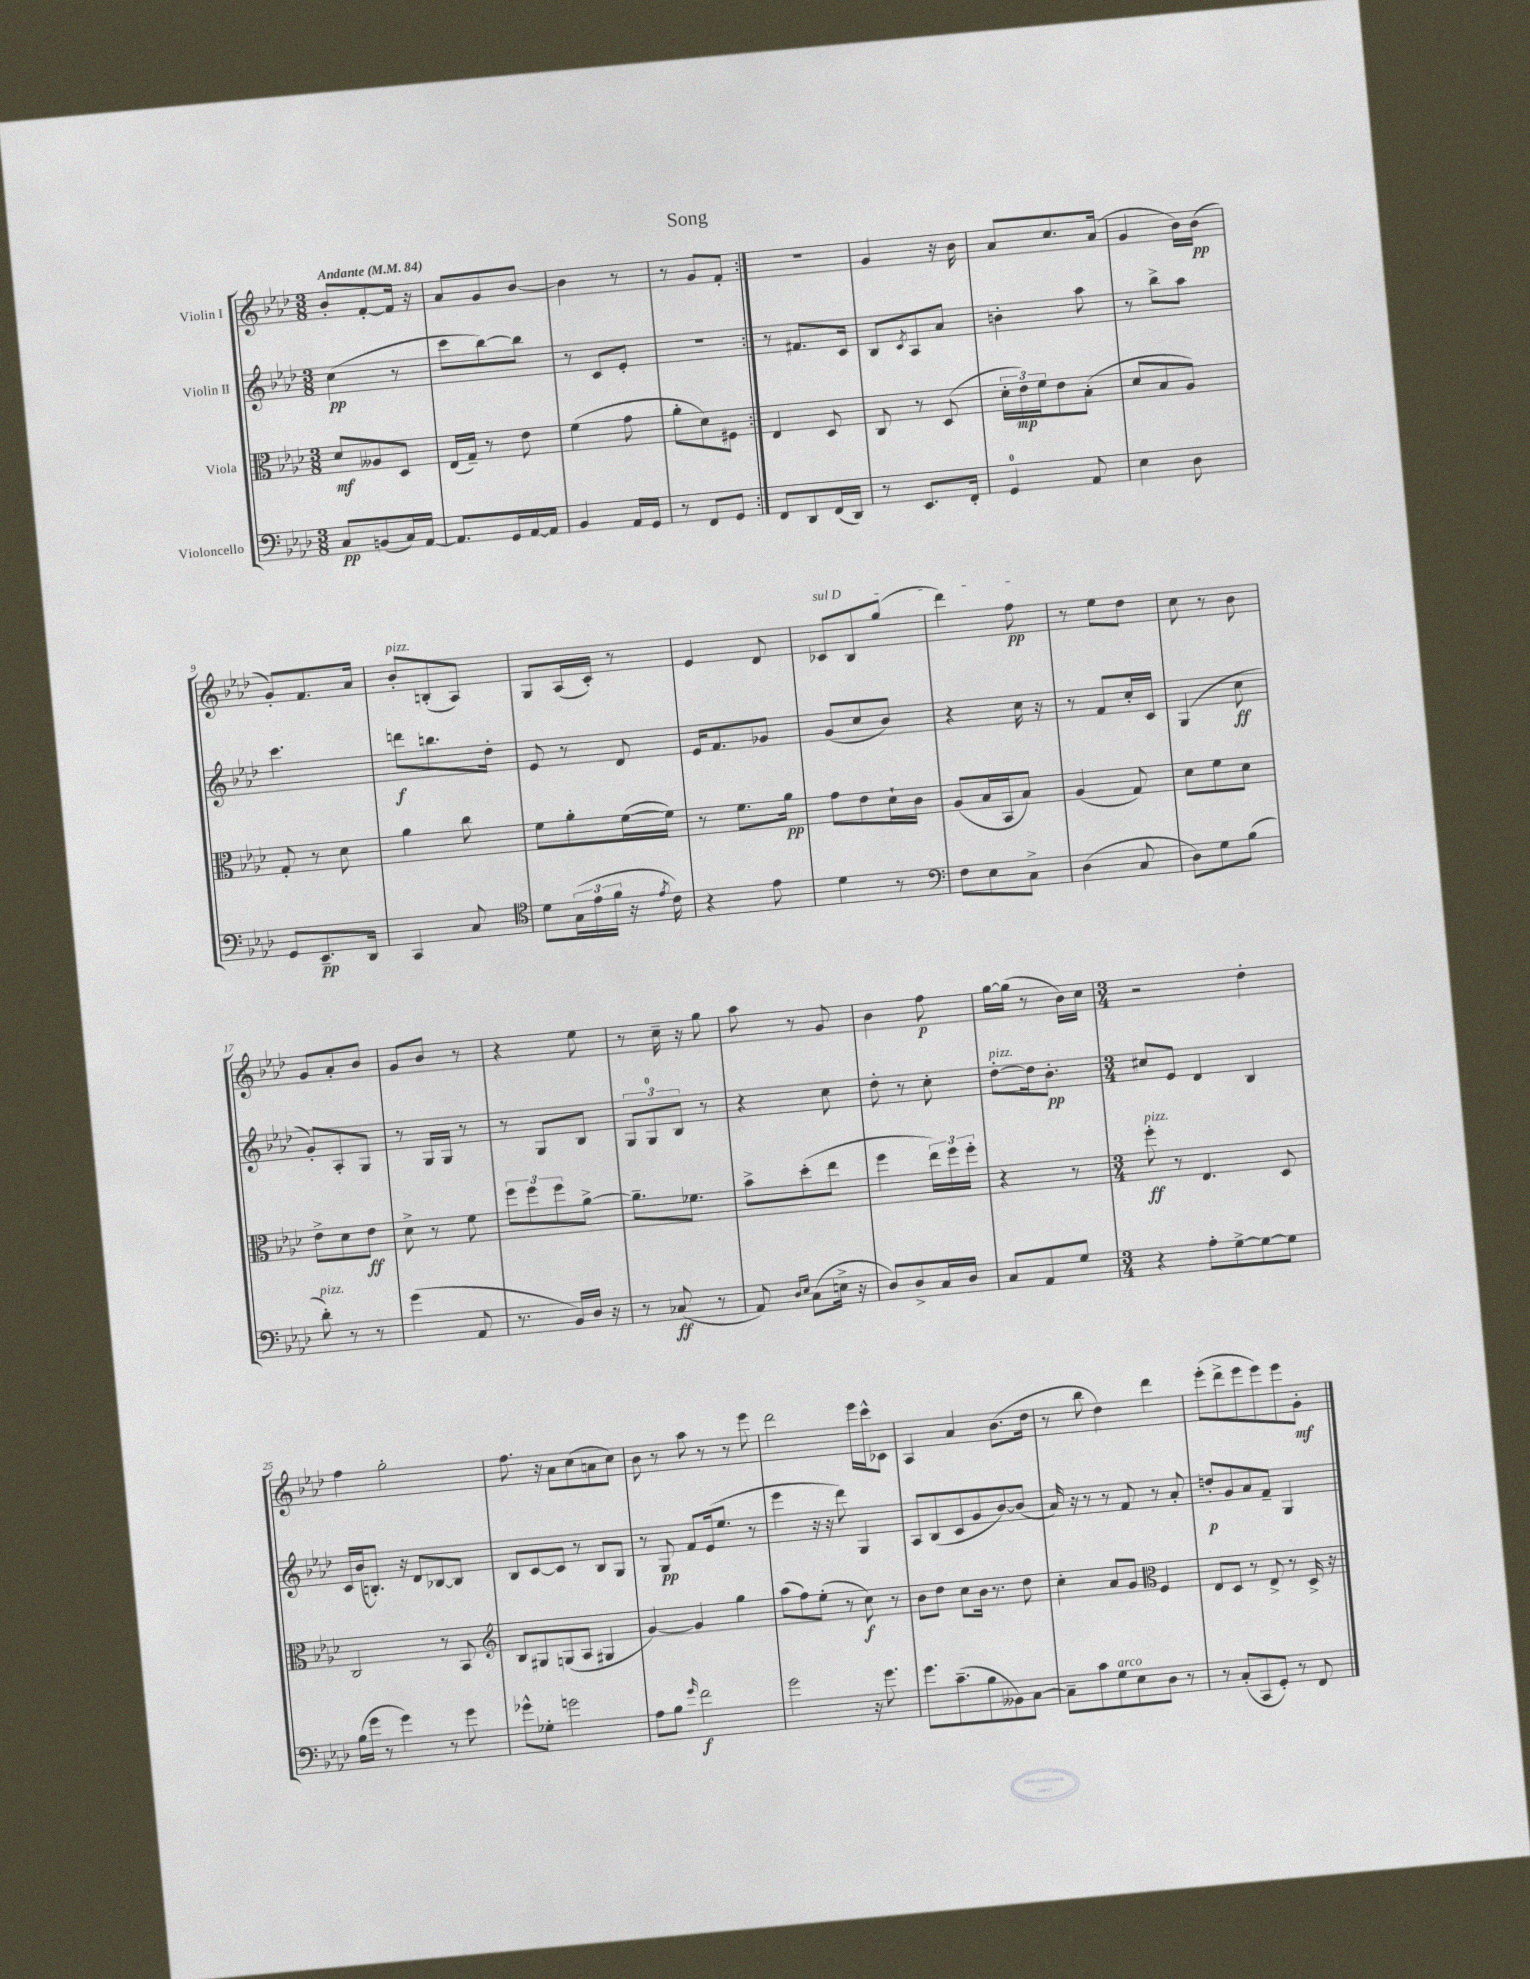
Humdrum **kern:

**kern	**dynam	**kern	**dynam	**kern	**dynam	**kern	**dynam
*part4	*part4	*part3	*part3	*part2	*part2	*part1	*part1
*staff4	*staff4	*staff3	*staff3	*staff2	*staff2	*staff1	*staff1
*I"Violoncello	*	*I"Viola	*	*I"Violin II	*	*I"Violin I	*
*clefF4	*	*clefC3	*	*clefG2	*	*clefG2	*
*k[b-e-a-d-]	*	*k[b-e-a-d-]	*	*k[b-e-a-d-]	*	*k[b-e-a-d-]	*
*M3/8	*	*M3/8	*	*M3/8	*	*M3/8	*
*MM84	*	*MM84	*	*MM84	*	*MM84	*
=1	=1	=1	=1	=1	=1	=1	=1
!	!	!	!	!	!	!LO:TX:a:B:t=Andante	!
8C/L	pp	8d-/L	mf	(4cc\	pp	8b-'/L	.
(8BBn/	.	8A--X/	.	.	.	[8f'/	.
16C/L)	.	8D-/J	.	8r	.	16f/Jk]	.
[16AA-/JJ	.	.	.	.	.	16r	.
=2	=2	=2	=2	=2	=2	=2	=2
8.AA-/L]	.	(16E-/LL	.	8ccc\L	.	8a-/L	.
.	.	16G~/JJ)	.	.	.	.	.
.	.	8r	.	[8bb-\)	.	8g/	.
16GG/L	.	.	.	.	.	.	.
[16AA-/	.	8e-\	.	8bb-\J]	.	[8b-/J	.
16AA-/JJ]	.	.	.	.	.	.	.
=3	=3	=3	=3	=3	=3	=3	=3
4BB-/	.	(4f\	.	8r	.	4b-\]	.
.	.	.	.	8c/L	.	.	.
16AA-/LL	.	8g\	.	8e-'/J	.	8r	.
16GG/JJ	.	.	.	.	.	.	.
=4	=4	=4	=4	=4	=4	=4	=4
8r	.	8a-'\L	.	4.r	.	8r	.
8FF/L	.	8d-\)	.	.	.	8g/L	.
8GG/J	.	8F#X\J	.	.	.	8f'/J	.
=5:|!	=5:|!	=5:|!	=5:|!	=5:|!	=5:|!	=5:|!	=5:|!
8FF/L	.	4E-/	.	8r	.	4.r	.
8DD-/	.	.	.	8.f#X/L	.	.	.
(16FF/L	.	8D-/	.	.	.	.	.
16DD-/JJ)	.	.	.	16c/Jk	.	.	.
=6	=6	=6	=6	=6	=6	=6	=6
8r	.	8C/	.	8B-/L	.	4g/	.
.	.	.	.	8qc/	.	.	.
8.EE-/L	.	8r	.	8A-/	.	.	.
.	.	(8D-/	.	8a-/J	.	16r	.
16FF'/Jk	.	.	.	.	.	16b-\	.
=7	=7	=7	=7	=7	=7	=7	=7
4GG/	.	24d-'\LL	.	4bn'\	.	8a-/L	.
.	.	24e-\)	mp	.	.	.	.
.	.	24f\J	.	.	.	.	.
.	.	8e-\	.	.	.	8.cc/	.
8AA-/	.	(8B-'\J	.	8aa-\	.	.	.
.	.	.	.	.	.	(16a-/Jk	.
=8	=8	=8	=8	=8	=8	=8	=8
4E-\	.	8d-/L	.	8r	.	4g/	.
.	.	8B-/	.	8bb-^\L	.	.	.
8D-\	.	8A-/J)	.	8aa-\J	.	16b-\LL)	.
.	.	.	.	.	.	(16b-\JJ	pp
!!LO:LB:g=z
=9	=9	=9	=9	=9	=9	=9	=9
8GG/L	.	8G'/	.	4.ccc\	.	8g'/L)	.
8.EE-~/	pp	8r	.	.	.	8.f/	.
.	.	8d-\	.	.	.	.	.
16DD-/Jk	.	.	.	.	.	16a-/Jk	.
=10	=10	=10	=10	=10	=10	=10	=10
!	!	!	!	!	!	!LO:TX:a:i:t=pizz.	!
4CC/	.	4a-\	.	8dddn\L	f	8b-'/L	.
.	.	.	.	8.bbn\	.	(8Bn'/	.
8C/	.	8cc\	.	.	.	8A-/J)	.
.	.	.	.	16dd-'\Jk	.	.	.
=11	=11	=11	=11	=11	=11	=11	=11
*clefC4	*	*	*	*	*	*	*
8d-\L	.	8f\L	.	8e-/	.	8G/L	.
(24G\L	.	8a-'\	.	8r	.	(16A-/L	.
24e-\	.	.	.	.	.	.	.
.	.	.	.	.	.	16c'/JJ)	.
24f\JJ	.	.	.	.	.	.	.
16r	.	([16f\L	.	8d-/	.	8r	.
8qe-/	.	.	.	.	.	.	.
16c\)	.	16f\JJ])	.	.	.	.	.
=12	=12	=12	=12	=12	=12	=12	=12
4r	.	8r	.	16e-/KL	.	4e-/	.
.	.	.	.	8.f/	.	.	.
.	.	8.f\L	.	.	.	.	.
8e-\	.	.	.	8g-X/J	.	8d-/	.
.	.	16a-\Jk	pp	.	.	.	.
=13	=13	=13	=13	=13	=13	=13	=13
!	!	!	!	!	!	!LO:TX:a:i:t=sul D	!
4d-\	.	8g\L	.	(8g/L	.	8c-X/L	.
.	.	8e-\	.	8cc/	.	8B-/	.
8r	.	16d-`\L	.	8b-/J)	.	(8gg/J	.
.	.	16c\JJ	.	.	.	.	.
=14	=14	=14	=14	=14	=14	=14	=14
*clefF4	*	*	*	*	*	*	*
8F\L	.	(8A-/L	.	4r	.	4ddd-\)	.
8E-\	.	16B-/L	.	.	.	.	.
.	.	16BB-/J	.	.	.	.	.
8C^\J	.	8B-/J)	.	16cc\	.	8ff\	pp
.	.	.	.	16r	.	.	.
=15	=15	=15	=15	=15	=15	=15	=15
(4D-\	.	(4A-/	.	8r	.	8r	.
.	.	.	.	8f/L	.	8ee-\L	.
8C/	.	8G/)	.	16cc'/L	.	8dd-\J	.
.	.	.	.	16c/JJ	.	.	.
=16	=16	=16	=16	=16	=16	=16	=16
8D-\L)	.	8d-\L	.	(4G/	.	8cc\	.
8G\	.	8f\	.	.	.	8r	.
(8B-\J	.	8d-\J	.	8cc\	ff	8b-\	.
!!LO:LB:g=z
=17	=17	=17	=17	=17	=17	=17	=17
!LO:TX:a:i:t=pizz.	!	!	!	!	!	!	!
8d-'\)	.	8e-^\L	.	8g'/L)	.	8g/L	.
8r	.	8d-\	.	8A-'/	.	8a-'/	.
8r	.	8e-\J	ff	8G/J	.	8b-/J	.
=18	=18	=18	=18	=18	=18	=18	=18
(4g\	.	8d-^\	.	8r	.	8g/L	.
.	.	8r	.	16G/LL	.	8b-/J	.
.	.	.	.	16G/JJ	.	.	.
8AA-/	.	8f\	.	8r	.	8r	.
=19	=19	=19	=19	=19	=19	=19	=19
8.r	.	12ff\L	.	8r	.	4r	.
.	.	12ff\	.	.	.	.	.
.	.	.	.	8G/L	.	.	.
.	.	12ff\	.	.	.	.	.
16BB-/LL)	.	.	.	.	.	.	.
16D-/JJ	.	[8a-^\J	.	8B-/J	.	8ee-\	.
16r	.	.	.	.	.	.	.
=20	=20	=20	=20	=20	=20	=20	=20
8r	.	8.a-~\L]	.	12G/L	.	8r	.
.	.	.	.	12G/	.	.	.
(8C-X/	ff	.	.	.	.	16cc~\	.
.	.	.	.	12B-/J	.	.	.
.	.	8.f-X\J	.	.	.	16r	.
8r	.	.	.	8r	.	8gg\	.
=21	=21	=21	=21	=21	=21	=21	=21
8AA-/)	.	8b-^\L	.	4r	.	8aa-\	.
16qqD-/LL	.	.	.	.	.	.	.
16qqE-/JJ	.	.	.	.	.	.	.
(8C\L	.	(8dd-'\	.	.	.	8r	.
16En^\Jk	.	8ee-\J	.	8cc\	.	8g/	.
16r	.	.	.	.	.	.	.
=22	=22	=22	=22	=22	=22	=22	=22
8D-/L)	.	4ff\	.	8dd-'\	.	4b-\	.
8D-^/	.	.	.	8r	.	.	.
16C/L	.	24ee-\LL)	.	8cc'\	.	8ff\	p
.	.	24ff\	.	.	.	.	.
16D-/JJ	.	.	.	.	.	.	.
.	.	24ff'\JJ	.	.	.	.	.
=23	=23	=23	=23	=23	=23	=23	=23
!	!	!	!	!LO:TX:a:i:t=pizz.	!	!	!
8C/L	.	4r	.	[8dd-'\L	.	[16gg\LL	.
.	.	.	.	.	.	(16gg\JJ]	.
8AA-/	.	.	.	16dd-\k]	.	8r	.
.	.	.	.	8.b-'\J	pp	.	.
8G/J	.	8r	.	.	.	16b-\LL)	.
.	.	.	.	.	.	16cc\JJ	.
=24	=24	=24	=24	=24	=24	=24	=24
*M3/4	*	*M3/4	*	*M3/4	*	*M3/4	*
!	!	!LO:TX:a:i:t=pizz.	!	!	!	!	!
4r	.	8ff'\	ff	8cc#X/L	.	2r	.
.	.	8r	.	8e-/J	.	.	.
8A-'\L	.	4.E-/	.	4d-/	.	.	.
[8G^\	.	.	.	.	.	.	.
8G\_	.	.	.	4B-/	.	4dd-'\	.
8G\J]	.	8D-/	.	.	.	.	.
!!LO:LB:g=z
=25	=25	=25	=25	=25	=25	=25	=25
(16B-\LL	.	2C/	.	16c/LL	.	4ff\	.
16g\JJ	.	.	.	(16b-/J	.	.	.
8r	.	.	.	8.Bn'/J)	.	.	.
4g\)	.	.	.	.	.	2gg'\	.
.	.	.	.	16r	.	.	.
.	.	.	.	8d-/L	.	.	.
8r	.	8r	.	[8B-X/	.	.	.
8g\	.	8BB-/	.	8B-/J]	.	.	.
=26	=26	=26	=26	=26	=26	=26	=26
*	*	*clefG2	*	*	*	*	*
8g-X^^\L	.	8B-/L	.	8B-/L	.	8.ff\	.
8G-X'\J	.	8G#X/	.	[8c/	.	.	.
.	.	.	.	.	.	16r	.
2gn\	.	(8Gn/	.	8c/J]	.	8a-\L	.
.	.	8A-/J	.	8r	.	(8cc\	.
.	.	4G#X/	.	8B-/L	.	8an\	.
.	.	.	.	8G/J	.	8cc\J)	.
=27	=27	=27	=27	=27	=27	=27	=27
8A-\L	.	[4g/)	.	8r	.	8b-\	.
8B-\J	.	.	.	8G/	pp	8r	.
16qqg/	.	.	.	.	.	.	.
2f\	f	4g/]	.	8f/L	.	8aa-\	.
.	.	.	.	(16e-/k	.	8r	.
.	.	.	.	8.ee-/J	.	.	.
.	.	4gg\	.	.	.	8r	.
.	.	.	.	8r	.	8eee-\	.
=28	=28	=28	=28	=28	=28	=28	=28
2g\	.	(8aa-\L	.	4eee-\	.	2ddd-\	.
.	.	8ff\)	.	.	.	.	.
.	.	(8ee-'\J	.	16r	.	.	.
.	.	.	.	16r	.	.	.
.	.	8r	.	8ddd-\)	.	.	.
16r	.	8cc\)	f	4G/	.	16eee-\LL	.
8.g\	.	.	.	.	.	16ccc^^\J	.
.	.	8r	.	.	.	8c-X\J	.
=29	=29	=29	=29	=29	=29	=29	=29
8.g\L	.	8b-\L	.	8A-/L	.	4A-/	.
.	.	8dd-\J	.	(8B-/	.	.	.
(8.c~\	.	.	.	.	.	.	.
.	.	8cc\L	.	8c/	.	4a-/	.
8B-\	.	16b-\Jk	.	8g/	.	.	.
.	.	8.r	.	.	.	.	.
8BB--X\)	.	.	.	[8b-/)	.	(8.b-\L	.
[8C\J	.	8dd-\	.	(8b-/J]	.	.	.
.	.	.	.	.	.	16dd-\Jk	.
=30	=30	=30	=30	=30	=30	=30	=30
8C~\L]	.	4cc'\	.	16a-/)	.	8r	.
.	.	.	.	16r	.	.	.
8c\	.	.	.	8r	.	8bb-\	.
!LO:TX:a:i:t=arco	!	!	!	!	!	!	!
8G\	.	8a-/L	.	8r	.	4dd-\)	.
8E-\	.	8g/J	.	8f/	.	.	.
*	*	*clefC3	*	*	*	*	*
8D-\J	.	4F/	.	8r	.	4ddd-\	.
8r	.	.	.	8a-'/	.	.	.
=31	=31	=31	=31	=31	=31	=31	=31
8r	.	8E-/L	.	8ddn'/L	p	(8eee-'\L	.
(8C'/L	.	8D-/J	.	8g/	.	8ddd-^\	.
8CC/	.	8r	.	8a-/	.	8eee-\	.
8GG'/J)	.	8E-^/	.	8f~/J	.	8eee-\)	.
8r	.	8r	.	4G/	.	8eee-\	.
8FF/	.	16D-^/	.	.	.	8g'\J	mf
.	.	16r	.	.	.	.	.
==	==	==	==	==	==	==	==
*-	*-	*-	*-	*-	*-	*-	*-
